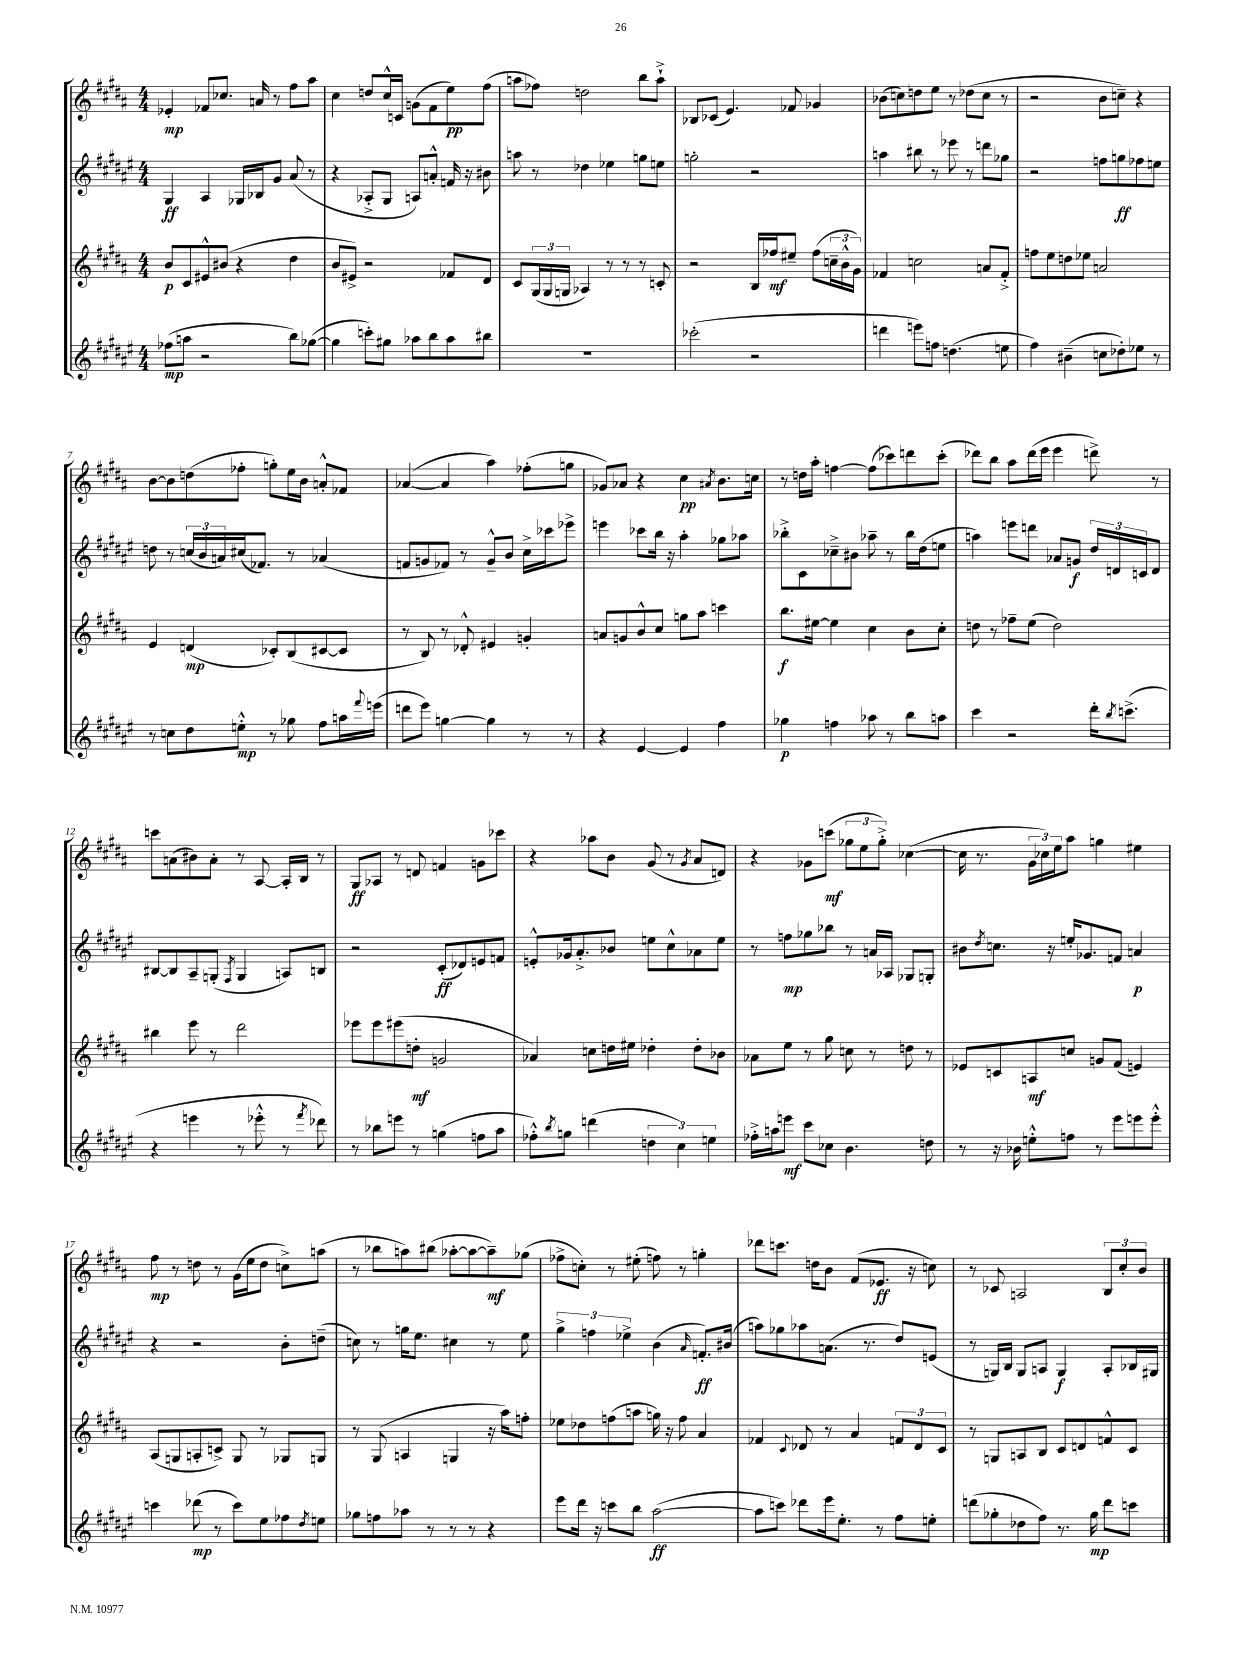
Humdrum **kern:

**kern	**kern	**kern	**kern
*staff4	*staff3	*staff2	*staff1
*clefG2	*clefG2	*clefG2	*clefG2
*k[f#c#g#d#a#e#]	*k[f#c#g#d#a#]	*k[f#c#g#d#a#e#]	*k[f#c#g#d#a#]
*M4/4	*M4/4	*M4/4	*M4/4
(8ff-	8b	4G#	4e-'
8aa	8c#	.	.
2r	8e#^^	4A#	8f-
.	(8b#	.	8.cc-
.	4r	16G-	.
.	.	16B-	16a
.	.	8g#	8r
8bb)	4dd#	(8a#	8ff#
([8gg-	.	8r	8aa#
=	=	=	=
4gg-]	8b	4r	4cc#
.	8e#^)	.	.
8ccc')	2r	8A-'^	8dd
8gg#	.	8G#	16cc#^^
.	.	.	16c
8aa-	.	8A)	(8g
8bb	.	8a'^^	8f#
8aa-	8f-	16f	8ee)
.	.	16r	.
8bb#	8d#	8b#	(8ff#
=	=	=	=
1r	8c#	8aa	8aa
.	(24G#	8r	8ff-)
.	24G#	.	.
.	24G	.	.
.	4A-)	4dd-	2dd
.	8r	4ee-	.
.	8r	.	.
.	8r	8gg	8bb
.	8c'	8ee	8aa`^
=	=	=	=
(2ccc-'	2r	2gg'	8B-
.	.	.	(8c-
.	.	.	4.e)
2r	16B	2r	.
.	16ff-	.	.
.	8ee#~	.	8f-
.	(8ff-	.	4g-
.	24cc~	.	.
.	24b^^	.	.
.	24g#)	.	.
=	=	=	=
4ddd	4f-	4aa	(8b-
.	.	.	8cc)
8eee)	2cc	8bb#	8dd
8ff	.	8r	8ee
(4.dd	.	8eee-	8r
.	.	8r	(8dd-
.	8a	8ddd	8cc
8ee	8f-'^	8gg-	8r
=	=	=	=
4ff#)	8ff	2r	2r
.	8ee	.	.
(4b#~	8dd	.	.
.	8ee-	.	.
8cc	2a	8ff	8b
8dd-')	.	8gg	8cc~)
8ee-	.	8ff-	4r
8r	.	8ee	.
=	=	=	=
8r	4e	8dd	[8b
8cc	.	8r	8b]
8dd#	(4d	(24cc	(8dd
.	.	24b	.
.	.	24a)	.
8ee'^^	.	(16cc#	8ff-'
.	.	8.f-)	.
8r	8c-')	.	8gg')
8gg-	(8B	8r	16ee
.	.	.	16b
8ff#	[8c#	(4a-	8a'^^
16aa	8c#]	.	8f-
8qqfff#	.	.	.
(16eee	.	.	.
=	=	=	=
8ddd	8r	8f	([4a-
8eee#)	8B)	8g	.
[4gg	8r	8f-)	4a-]
.	8d-'^^	8r	.
4gg]	4e#	8g~^^	4aa#)
.	.	8b	.
8r	4g'	16cc#^	(8ff-'
.	.	16ccc-	.
8r	.	8eee-^	8gg
=	=	=	=
4r	8a	4eee	8g-)
.	8g	.	8a-
[4e#	8b^^	8ccc-	4r
.	8cc#	16bb	.
.	.	16r	.
4e#]	8gg	4aa#'	4cc#
.	8aa#	.	.
.	.	.	8qa#
4ff#	4ccc	8gg-	8.b
.	.	8aa-	.
.	.	.	16cc
=	=	=	=
4gg-	8.bb	8bb-'^	8r
.	.	8c#	16dd
.	[16ee#	.	16aa#'
4ff	4ee#]	8cc-~^	[4ff
.	.	8b#	.
8aa-	4cc#	8aa-~	(8ff]
8r	.	8r	8ccc-)
8bb	8b	16bb-	8ddd
.	.	(16dd#	.
8aa	8cc#'	8ee	(8ccc-'
=	=	=	=
4ccc#	8dd	4aa)	8ddd-)
.	8r	.	8bb
2r	8ff-~	8eee	8aa#
.	(8ee	8ddd	(16ddd-
.	.	.	16eee
.	2dd)	8a-	4eee
.	.	8g	.
16ddd#'	.	24dd#	8ddd^)
.	.	24d	.
8qbb	.	.	.
(8.ccc^	.	.	.
.	.	24c	.
.	.	8d	8r
=	=	=	=
4r	4bb#	[8B#	8ccc
.	.	8B#]	(8a
4eee	8eee	8A#~	8b#)
.	8r	(8G'	8a'
.	.	8qF#	.
8r	2ddd#	4G	8r
8eee-'^^	.	.	[8A#
8r	.	8A)	16A#']
.	.	.	16B
8qfff#	.	.	.
8ddd-)	.	8B	8r
=	=	=	=
8r	8eee-	2r	8G#
8bb-	8eee-	.	8A-
8eee	(8eee#	.	8r
8r	8dd'	.	8d
(4gg	2g	(8c#'	4f
.	.	8d-)	.
8ff	.	8e	8g
8aa#	.	8f	8ccc-
=	=	=	=
8ff-'^^)	4a-)	8e'^^	4r
8qbb	.	.	.
8gg	.	16g-	.
.	.	8.a#'^	.
(4ddd	8cc	.	8aa-
.	16dd	8b-	8b
.	16ee#	.	.
6dd	4dd-'	8ee	(8g#
.	.	8cc#^^	8r
6cc#)	.	.	.
.	.	.	8qg#
.	8dd-'	8a-	8a#
6ee	.	.	.
.	8b-	8ee	8d)
=	=	=	=
16ff-'^	8a-	8r	4r
16aa	.	.	.
8eee	8ee	8ff	.
8ccc#	8r	8gg-	8g-
8cc-	8gg#	8bb-	(8ccc
4.b	8cc	8r	12gg-
.	.	.	12ee
.	8r	16a	.
.	.	.	12gg-'^)
.	.	16A-	.
.	8dd	8G-	([4cc-
8dd	8r	8G'	.
=	=	=	=
8r	8e-	8b#	16cc-]
.	.	.	8.r
.	.	8qdd#	.
16r	8c	8.cc	.
16b-	.	.	.
8ee'^^	8A	.	24g#
.	.	.	24cc-)
.	.	16r	.
.	.	.	24ee
8ff	8cc	16ee'	8aa#
.	.	8.g-	.
8r	8g	.	4gg
8eee#	(8f#	8f	.
8eee	4e)	4a	4ee#
8eee'^^	.	.	.
=	=	=	=
4ccc	(8A#	4r	8ff#
.	8G	.	8r
(8ddd-	8A'	2r	8dd
8r	8c^)	.	8r
8ccc)	8G	.	(16g#
.	.	.	16ee
8ee#	8r	.	8dd
8ff-	8G-	8b'	8cc^)
8qdd#	.	.	.
8ee	8G	(8dd~	(8aa
=	=	=	=
8gg-	8r	8cc)	8r
8ff	(8G#	8r	8bb-
8aa-	4A	16gg	8aa)
.	.	8.ee#	.
8r	.	.	(8bb#
8r	4G	4cc#	[8aa-'
8r	.	.	8aa-_
4r	16r	8r	8aa-~])
.	16aa#)	.	.
.	8ff'	8ee#	(8gg-
=	=	=	=
8eee#	8ee-	6gg#^	8ff-^
16ddd#	8dd-	.	8cc')
.	.	6ff	.
16r	.	.	.
8ccc	(8ff	.	8r
.	.	6ee-^	.
8bb	8aa	.	(8ee#'
([2aa#	16gg)	(4b	8ff)
.	16r	.	.
.	8ff	.	8r
.	.	16qqa#	.
.	4a#	8.f')	4gg'
.	.	(16b#	.
=	=	=	=
8aa#]	4f-	8aa)	8ddd-
8ccc)	.	8gg-	8.ccc
.	8qqc#	.	.
8ddd-	8d-	8aa-	.
.	.	.	16dd
16eee#	8r	(8.a	8b
8.ee#'	.	.	.
.	4a#	.	(8f#
.	.	8.r	.
8r	.	.	8.e-
8ff#	12f	8dd#)	.
.	.	.	16r
.	12d-	.	.
8ee'	.	(8e	8cc)
.	12c#	.	.
=	=	=	=
(8ddd	8r	8r	8r
8gg-'	8G	16G)	8c-
.	.	16B	.
8dd-	8A	8G	2A
8ff#)	8B	8A	.
8.r	8c#	4G	.
.	8d	.	.
16gg-	.	.	.
8ddd	8f^^	8A'	12B
.	.	.	12cc#'
8ccc	8c#	16B-	.
.	.	.	12b
.	.	16G#	.
==	==	==	==
*-	*-	*-	*-
